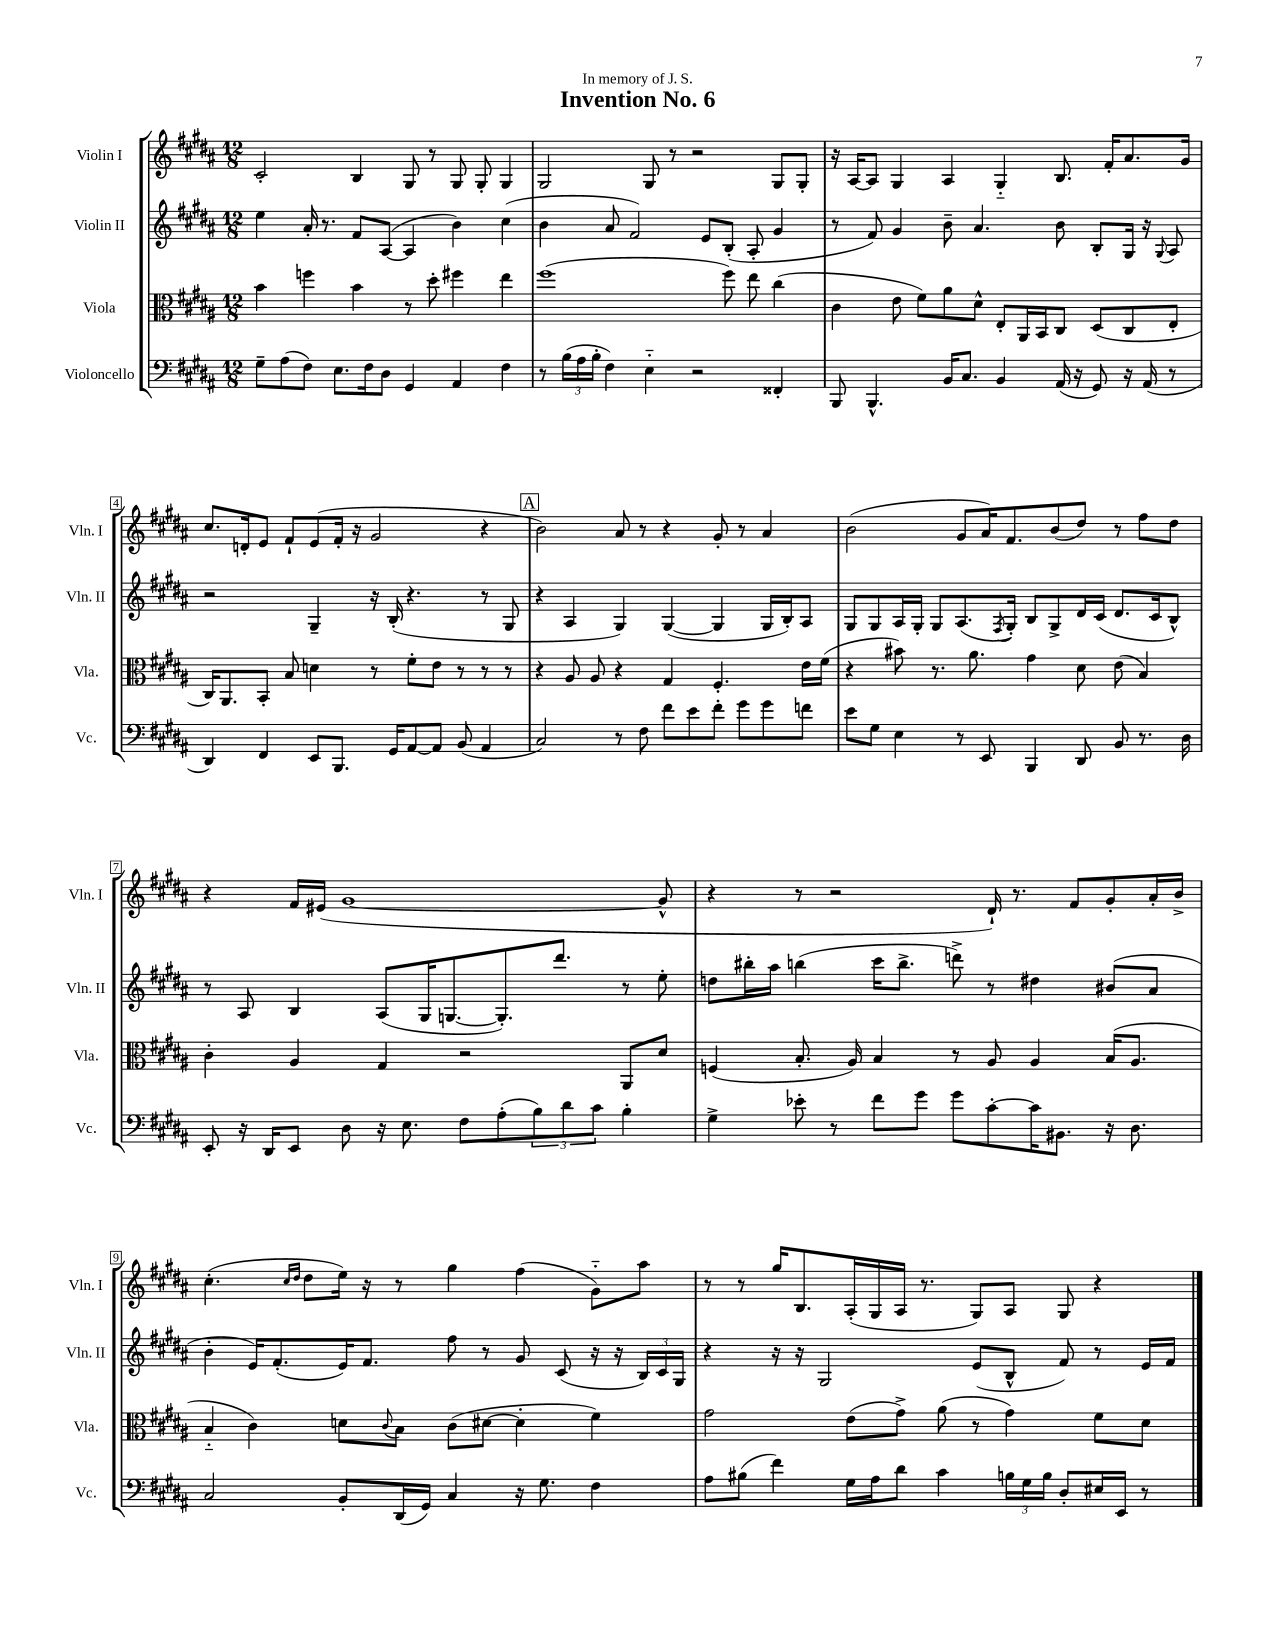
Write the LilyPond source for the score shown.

\header { title = "Invention No. 6" dedication = "In memory of J. S." }
<<
\new StaffGroup <<
\new Staff = "s0" \with { instrumentName = "Violin I" shortInstrumentName = "Vln. I" } {
    \clef treble \key b \major \numericTimeSignature \time 12/8
    cis'2-. b4 gis8 r8 gis8 gis8-. gis4 |
    gis2 gis8 r8 r2 gis8 gis8-. |
    r16 ais16~ ais8 gis4 ais4 gis4-_ b8. fis'16-. ais'8. gis'16 |
    cis''8. d'16-. e'8 fis'8-! e'8( fis'16-. r16 gis'2 r4 |
    \mark \markup { \box "A" } b'2) ais'8 r8 r4 gis'8-. r8 ais'4 |
    b'2( gis'8 ais'16) fis'8. b'8( dis''8) r8 fis''8 dis''8 |
    r4 fis'16 eis'16( gis'1~ gis'8-^ |
    r4 r8 r2 dis'16-!) r8. fis'8 gis'8-. ais'16-. b'16-> |
    cis''4.-.( \grace { cis''16 dis''16 } dis''8 e''16) r16 r8 gis''4 fis''4( gis'8-_) ais''8 |
    r8 r8 gis''16 b8. ais16-.( gis16 ais16 r8. gis8) ais8 gis8 r4 \bar "|." |
}
\new Staff = "s1" \with { instrumentName = "Violin II" shortInstrumentName = "Vln. II" } {
    \clef treble \key b \major \numericTimeSignature \time 12/8
    e''4 ais'16-. r8. fis'8 ais8~( ais4 b'4) cis''4( |
    b'4 ais'8 fis'2) e'8 b8-.( ais8-. gis'4 |
    r8 fis'8) gis'4 b'8-- ais'4. b'8 b8-. gis16 r16 \appoggiatura { gis8 } ais8 |
    r2 gis4-- r16 b16-.( r4. r8 gis8 |
    \mark \markup { \box "A" } r4 ais4 gis4) gis4~( gis4 gis16 b16-.) ais8 |
    gis8 gis8 ais16 gis16-. gis8 ais8.( \acciaccatura { fis8 } gis16-.) b8 gis8-> dis'16 cis'16( dis'8. cis'16 b8-^) |
    r8 ais8 b4 ais8( gis16 g8.~ g8.-.) dis'''8. r8 e''8-. |
    d''8 bis''16-. ais''16 b''4( cis'''16 b''8.-> d'''8->) r8 dis''4 bis'8( ais'8 |
    b'4-. e'16) fis'8.-.( e'16) fis'8. fis''8 r8 gis'8 cis'8( r16 r16 \tuplet 3/2 { b16) cis'16 gis16 } |
    r4 r16 r16 gis2 e'8( b8-^ fis'8) r8 e'16 fis'16 \bar "|." |
}
\new Staff = "s2" \with { instrumentName = "Viola" shortInstrumentName = "Vla." } {
    \clef alto \key b \major \numericTimeSignature \time 12/8
    b'4 f''4 b'4 r8 dis''8-. fis''4 e''4 |
    fis''1( fis''8) e''8 cis''4( |
    cis'4 e'8 fis'8) ais'8 dis'8-^ e8-. ais,16 b,16 cis8 dis8( cis8 e8-. |
    cis16) ais,8. b,8-. b8 d'4 r8 fis'8-. e'8 r8 r8 r8 |
    \mark \markup { \box "A" } r4 ais8 ais8 r4 gis4 fis4.-. e'16 fis'16( |
    r4 bis'8) r8. ais'8. gis'4 dis'8 e'8( b4) |
    cis'4-. ais4 gis4 r2 ais,8 dis'8 |
    f4( b8.-. ais16) b4 r8 ais8 ais4 b16( ais8. |
    b4-_ cis'4) d'8 \appoggiatura { cis'8 } b8 cis'8( dis'8~ dis'4-. fis'4) |
    gis'2 e'8( gis'8->) ais'8( r8 gis'4) fis'8 dis'8 \bar "|." |
}
\new Staff = "s3" \with { instrumentName = "Violoncello" shortInstrumentName = "Vc." } {
    \clef bass \key b \major \numericTimeSignature \time 12/8
    gis8-- ais8( fis8) e8. fis16 dis8 gis,4 ais,4 fis4 |
    r8 \tuplet 3/2 { b16( ais16 b16-. } fis4) e4-_ r2 fisis,4-. |
    b,,8 b,,4.-^ b,16 cis8. b,4 ais,16( r16 gis,8) r16 ais,16( r8 |
    dis,4) fis,4 e,8 b,,8. gis,16 ais,8~ ais,8 b,8( ais,4 |
    \mark \markup { \box "A" } cis2) r8 fis8 fis'8 e'8 fis'8-. gis'8 gis'8 f'8 |
    e'8 gis8 e4 r8 e,8 b,,4 dis,8 b,8 r8. dis16 |
    e,8-. r16 dis,16 e,8 dis8 r16 e8. fis8 ais8-.( \tuplet 3/2 { b8) dis'8 cis'8 } b4-. |
    gis4-> ees'8-. r8 fis'8 gis'8 gis'8 cis'8~-. cis'16 bis,8. r16 dis8. |
    cis2 b,8-. dis,16( gis,16) cis4 r16 gis8. fis4 |
    ais8 bis8( fis'4) gis16 ais16 dis'8 cis'4 \tuplet 3/2 { b16 gis16 b16 } dis8-. eis16 e,16 r8 \bar "|." |
}
>>
>>
\layout { \context { \Score \override BarNumber.stencil = #(make-stencil-boxer 0.1 0.3 ly:text-interface::print) } }
